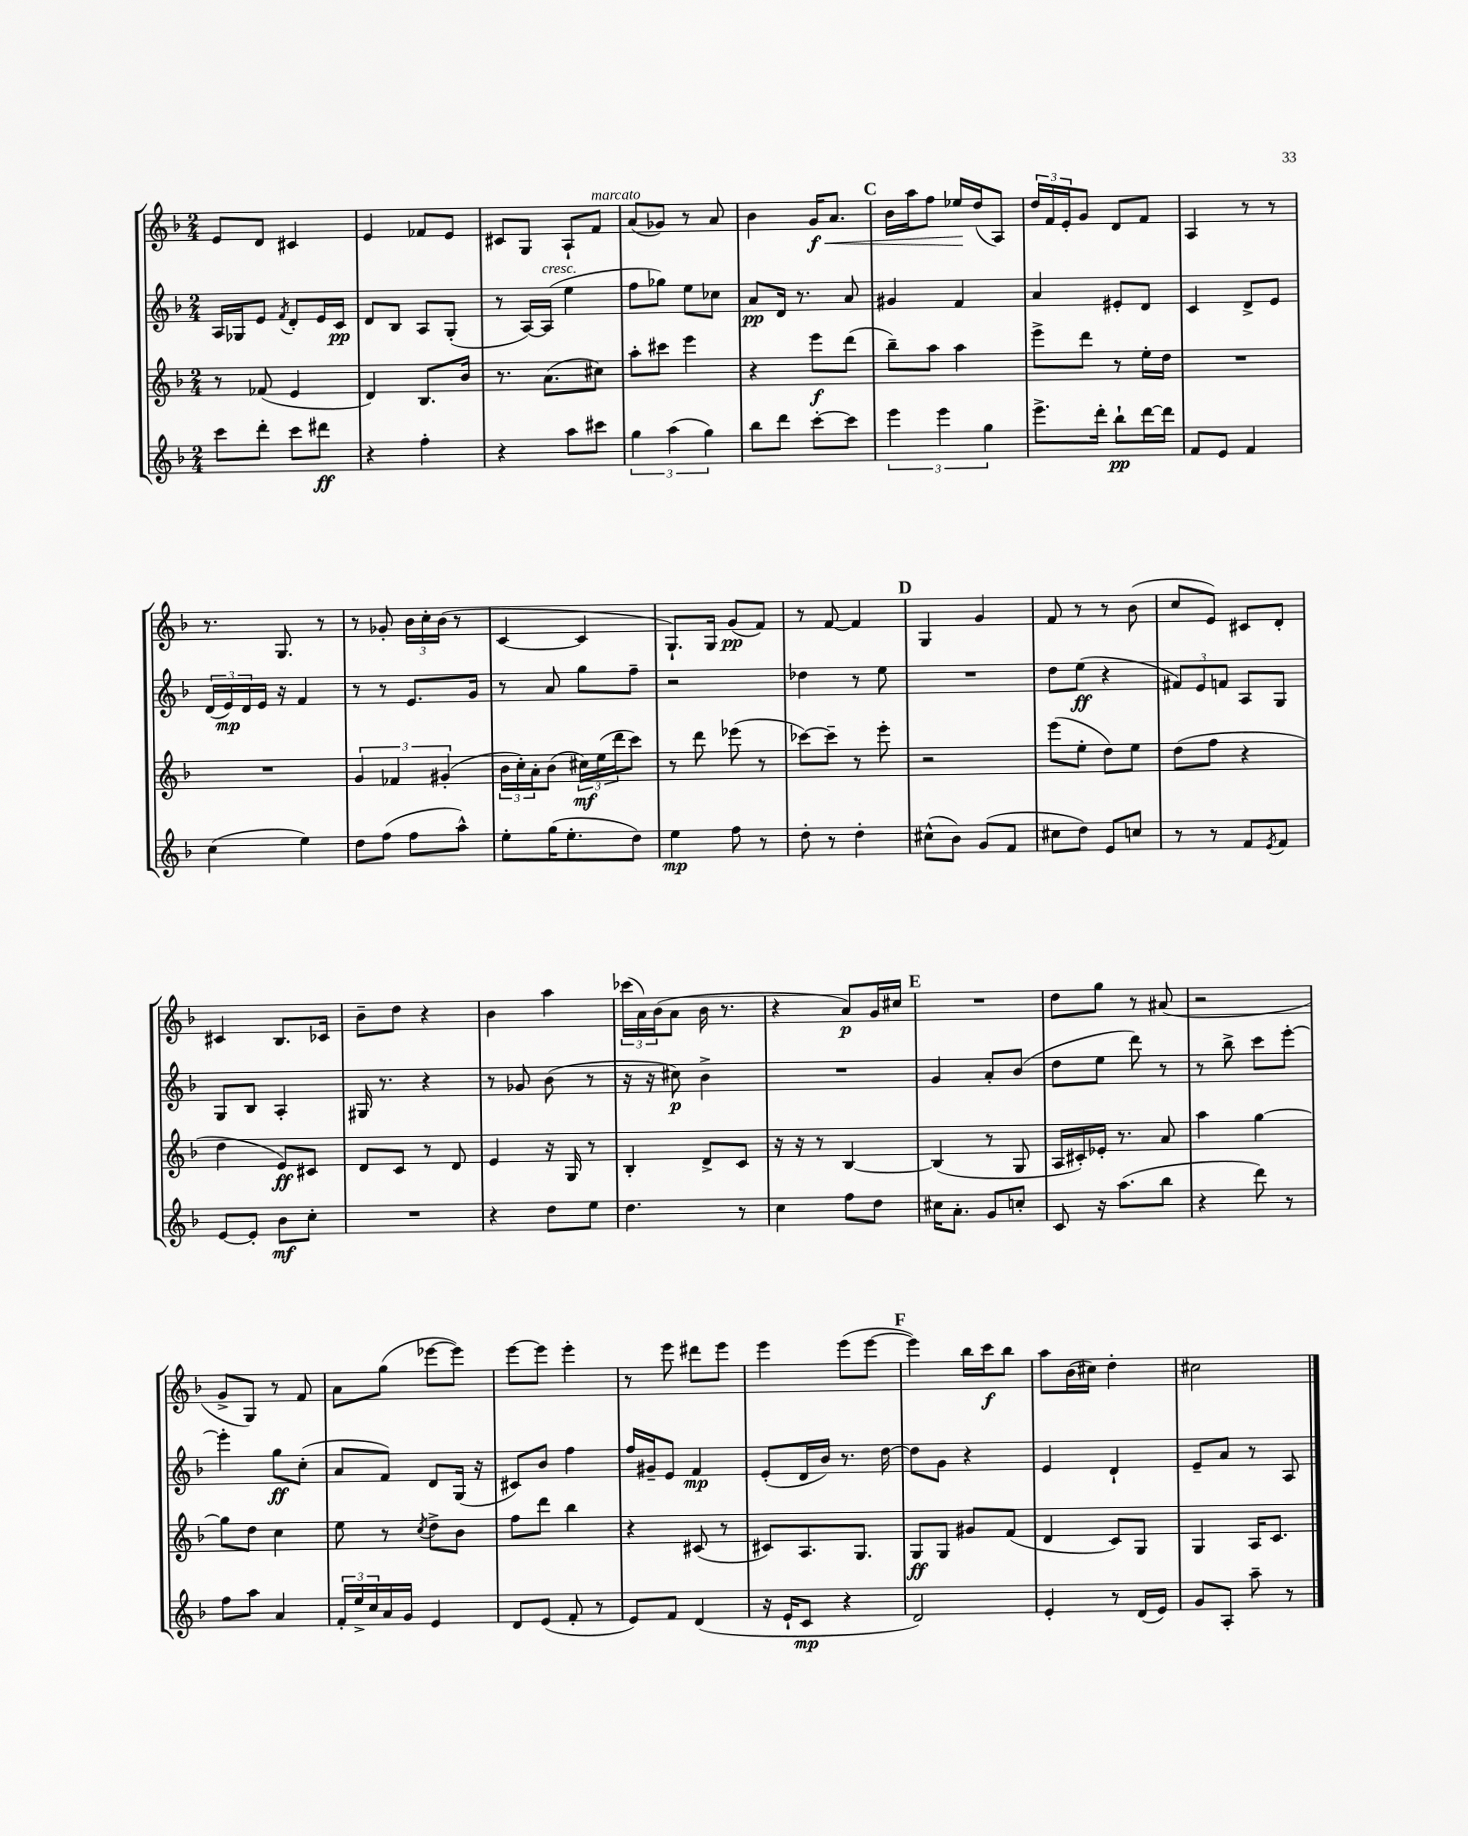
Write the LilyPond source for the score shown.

<<
\new StaffGroup <<
\new Staff = "s0" {
    \clef treble \key f \major \numericTimeSignature \time 2/4
    e'8 d'8 cis'4 |
    e'4 fes'8 e'8 |
    cis'8 g8 a8-! f'8^\markup { \italic "marcato" } |
    a'8( ges'8) r8 a'8 |
    bes'4 g'16\f\< a'8. |
    \mark \markup { \bold "C" } bes'16 a''16 f''8 ees''16\! d''16( a8) |
    \tuplet 3/2 { d''16 f'16 e'16-. } g'8 d'8 f'8 |
    a4 r8 r8 |
    r8. g8. r8 |
    r8 ges'8-. \tuplet 3/2 { bes'16 c''16-. bes'16( } r8 |
    c'4~ c'4 |
    g8.-!) g16 g'8\pp( f'8) |
    r8 f'8~ f'4 |
    \mark \markup { \bold "D" } g4 g'4 |
    f'8 r8 r8 bes'8( |
    c''8 e'8) cis'8 d'8-. |
    cis'4 bes8. ces'16 |
    bes'8-- d''8 r4 |
    bes'4 a''4 |
    \tuplet 3/2 { ces'''16( a'16) bes'16( } a'8 bes'16 r8. |
    r4 a'8\p) g'16 cis''16 |
    \mark \markup { \bold "E" } R2 |
    d''8 g''8 r8 ais'8( |
    r2 |
    g'8-> g8) r8 f'8 |
    a'8 g''8( ees'''8~ ees'''8) |
    e'''8~ e'''8 e'''4-. |
    r8 e'''8 dis'''8 e'''8 |
    e'''4 e'''8( e'''8~ |
    \mark \markup { \bold "F" } e'''4) bes''16 c'''16\f bes''8 |
    a''8 bes'16( cis''16) d''4-. |
    cis''2 \bar "|." |
}
\new Staff = "s1" {
    \clef treble \key f \major \numericTimeSignature \time 2/4
    a16 ges16 e'8 \acciaccatura { f'8 } d'8-. e'16 c'16\pp |
    d'8 bes8 a8 g8-.( |
    r8 a16~) a16^\markup { \italic "cresc." }( e''4 |
    f''8 ges''8) e''8 ces''8 |
    a'8\pp d'16 r8. a'8 |
    \mark \markup { \bold "C" } gis'4 f'4 |
    a'4 eis'8-. d'8 |
    c'4 d'8-> e'8 |
    \tuplet 3/2 { d'16( e'16\mp) d'16 } e'16 r16 f'4 |
    r8 r8 e'8. g'16 |
    r8 a'8 g''8 f''8-- |
    r2 |
    des''4 r8 e''8 |
    \mark \markup { \bold "D" } R2 |
    d''8 e''8\ff( r4 |
    \tuplet 3/2 { fis'8) e'8 f'8 } a8 g8 |
    g8 bes8 a4-. |
    gis16 r8. r4 |
    r8 ges'8 bes'8( r8 |
    r16 r16 cis''8\p) bes'4-> |
    R2 |
    \mark \markup { \bold "E" } g'4 a'8-. bes'8( |
    d''8 e''8 d'''8) r8 |
    r8 bes''8-> c'''8 e'''8~-. |
    e'''4-. g''8\ff c''8-.( |
    a'8 f'8) d'8 g16( r16 |
    cis'8) bes'8 f''4 |
    f''16 gis'16-- e'8 f'4\mp |
    e'8-.( d'16 bes'16) r8. d''16~ |
    \mark \markup { \bold "F" } d''8 g'8 r4 |
    e'4 d'4-! |
    e'8-- a'8 r8 a8 \bar "|." |
}
\new Staff = "s2" {
    \clef treble \key f \major \numericTimeSignature \time 2/4
    r8 fes'8( e'4 |
    d'4) bes8. bes'16 |
    r8. a'8.( cis''8) |
    a''8-. cis'''8 e'''4 |
    r4 e'''8\f d'''8( |
    \mark \markup { \bold "C" } bes''8--) a''8 a''4 |
    e'''8-> d'''8 r8 e''16-. d''16 |
    R2 |
    R2 |
    \tuplet 3/2 { g'4 fes'4 gis'4-.( } |
    \tuplet 3/2 { bes'16 c''16-.) a'16-. } bes'8( \tuplet 3/2 { cis''16\mf) e''16( d'''16 } c'''8) |
    r8 d'''8 ees'''8( r8 |
    ces'''8~) ces'''8-- r8 e'''8-. |
    \mark \markup { \bold "D" } r2 |
    e'''8( e''8-. d''8) e''8 |
    d''8( f''8 r4 |
    d''4 e'8\ff) cis'8 |
    d'8 c'8 r8 d'8 |
    e'4 r16 g16 r8 |
    bes4-. d'8-> c'8 |
    r16 r16 r8 bes4~ |
    \mark \markup { \bold "E" } bes4( r8 g8 |
    a16 cis'16-.) ees'16-. r8. a'8 |
    a''4 g''4~ |
    g''8 d''8 c''4 |
    e''8 r8 \acciaccatura { c''8 } d''8-> bes'8 |
    f''8 d'''8 bes''4 |
    r4 cis'8( r8 |
    cis'8) a8. g8. |
    \mark \markup { \bold "F" } g8\ff g8 gis'8 f'8( |
    d'4 c'8) g8 |
    g4 a16 c'8. \bar "|." |
}
\new Staff = "s3" {
    \clef treble \key f \major \numericTimeSignature \time 2/4
    c'''8 d'''8-. c'''8 dis'''8\ff |
    r4 f''4-. |
    r4 a''8 cis'''8 |
    \tuplet 3/2 { g''4 a''4( g''4) } |
    bes''8 d'''8 c'''8~-. c'''8 |
    \mark \markup { \bold "C" } \tuplet 3/2 { e'''4 e'''4 g''4 } |
    e'''8.-> d'''16-. bes''8-!\pp d'''16~ d'''16 |
    f'8 e'8 f'4 |
    c''4( e''4) |
    d''8 f''8( f''8 a''8-^) |
    e''8-. g''16( e''8.-. d''8) |
    e''4\mp f''8 r8 |
    d''8-. r8 d''4-. |
    \mark \markup { \bold "D" } cis''8-^( bes'8) g'8( f'8 |
    cis''8 d''8) e'8 c''8 |
    r8 r8 f'8 \acciaccatura { e'8 } f'8 |
    e'8~ e'8-. bes'8\mf c''8-. |
    R2 |
    r4 d''8 e''8 |
    d''4. r8 |
    c''4 f''8 d''8 |
    \mark \markup { \bold "E" } cis''16 a'8.-. g'8 c''8-. |
    c'8 r16 a''8.( bes''8 |
    r4 d'''8) r8 |
    f''8 a''8 a'4 |
    \tuplet 3/2 { f'16-. e''16-> c''16 } a'16 g'16 e'4 |
    d'8 e'8( f'8-. r8 |
    e'8) f'8 d'4( |
    r16 e'16-! c'8\mp r4 |
    \mark \markup { \bold "F" } d'2) |
    e'4-. r8 d'16( e'16) |
    g'8 a8-. a''8-- r8 \bar "|." |
}
>>
>>
\layout { \context { \Score \remove "Bar_number_engraver" } }
